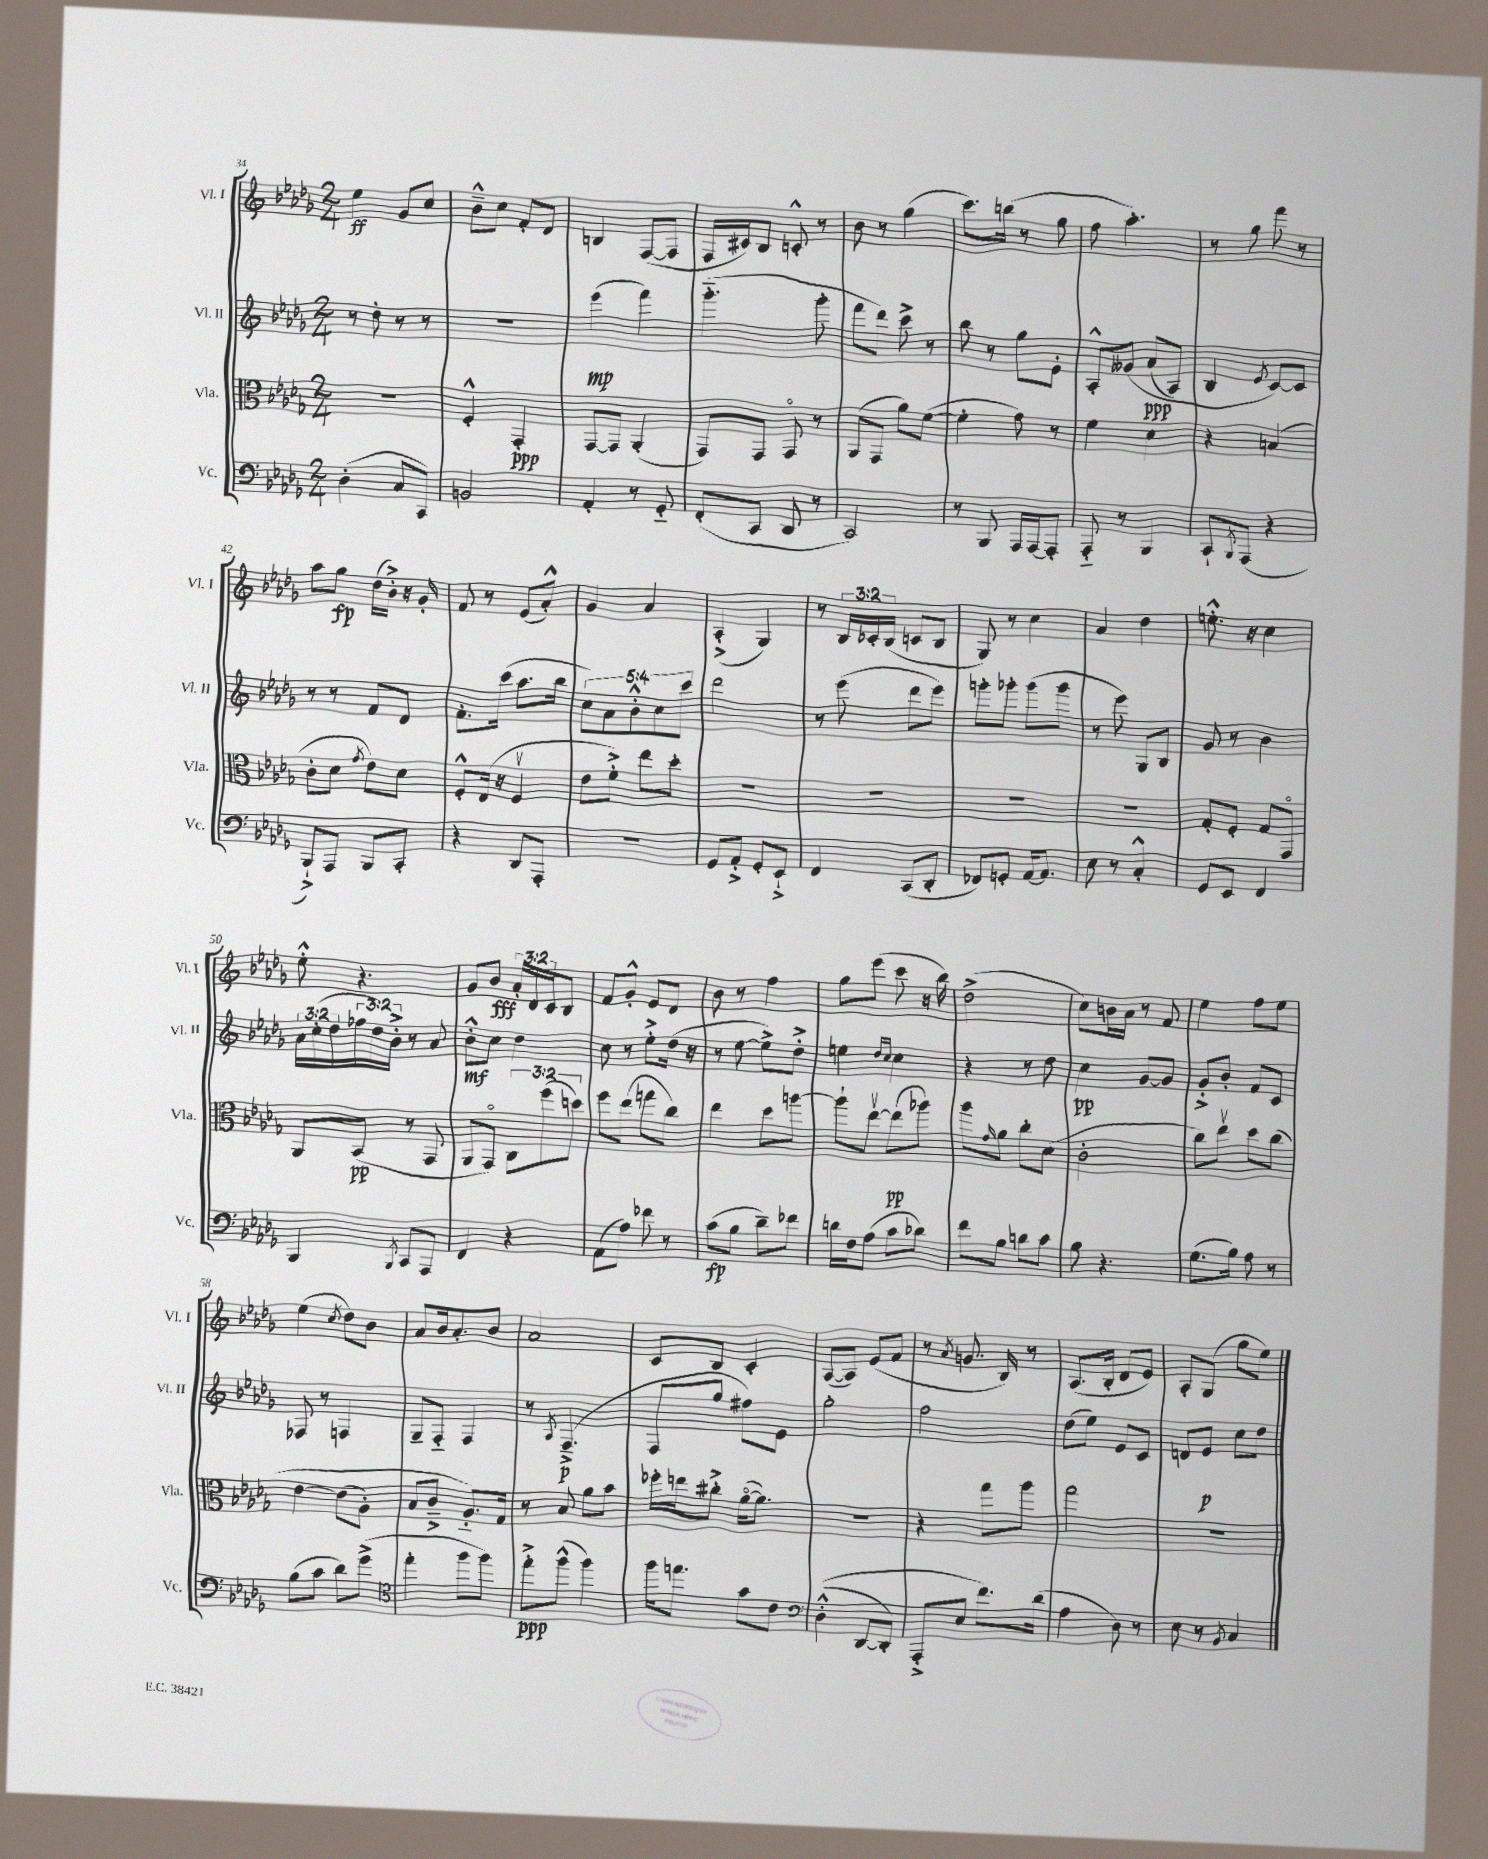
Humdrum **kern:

**kern	**kern	**kern	**kern
*staff4	*staff3	*staff2	*staff1
*clefF4	*clefC3	*clefG2	*clefG2
*k[b-e-a-d-g-]	*k[b-e-a-d-g-]	*k[b-e-a-d-g-]	*k[b-e-a-d-g-]
*M2/4	*M2/4	*M2/4	*M2/4
(4D-'	2r	8r	4ee-
.	.	8dd-'	.
8C	.	8r	8g-
8CC)	.	8r	8cc
=	=	=	=
2BB	4F'^^	2r	8b-~^^
.	.	.	8cc
.	4GG-'	.	8f'
.	.	.	8d-
=	=	=	=
4AA-'	[8GG-	(4eee-	4B
.	8GG-]	.	.
8r	(4AA-'	4fff)	([8F
8GG-'~	.	.	8F]
=	=	=	=
(8FF'	8GG-)	(4.ggg-'~	16F
.	.	.	16c#)
8CC	8GG-	.	8B-
8DD-	8GG-o	.	8c'^^
8r	8r	8ggg-'	8r
=	=	=	=
2CC)	(8AA-	8fff	8b-
.	8GG-	8ddd-)	8r
.	8a-)	8ccc^	(4gg-
.	([8f	8r	.
=	=	=	=
8r	4f']	8bb-	8.ccc)
8BBB-	.	8r	.
.	.	.	(16bb
16AAA-	8g-)	8gg-	8r
[16AAA-	.	.	.
8AAA-']	8r	8e-'	8gg-
=	=	=	=
8AAA-'~	4f	8A-'^^	8ff
8r	.	&(8g--	4.aa-')
4BBB-	4d-	(8a-	.
.	.	8A-)	.
=	=	=	=
8CC`	4r	4B-	8r
8qBBB-	.	.	.
(8AAA-	.	.	8gg-
.	.	8qe-	.
4r	(4B	[8c&)	8fff
.	.	8c]	8r
=	=	=	=
8BBB-`^)	8c'	8r	8aa-
8AAA-	8d-	8r	8gg-
.	8qg-	.	.
8BBB-	8e-)	8f	(16dd-
.	.	.	16b-'^)
8CC'	8d-	8d-	16r
.	.	.	16g-'
=	=	=	=
4r	8F'^^	8.f'	8f
.	(16E-	.	8r
.	16r	(16ccc	.
8DD-	4Fv	8.aa-	(8e-
8AAA-'	.	.	8a-'^^)
.	.	16bb-	.
=	=	=	=
2r	8e-	10cc)	4g-
.	.	10a-	.
.	8f'^)	.	.
.	.	10b-'^^	.
.	8ee-	.	4a-
.	.	10cc	.
.	8dd-'	.	.
.	.	10ccc	.
=	=	=	=
8GG-	2r	2ddd-	(4A-'^
8AA-'^	.	.	.
8GG-'	.	.	4G-)
8EE-`^	.	.	.
=	=	=	=
4FF	2r	8r	8r
.	.	(8eee-	24B-
.	.	.	24c-'
.	.	.	(24B-
(8CC	.	8ddd-	8c
8DD-'	.	8eee-)	8B-
=	=	=	=
8FF-)	2r	8ggg'	8G-)
8GG'	.	8ggg-'	8r
[16AA-	.	(8ggg-	4cc
8.AA-]	.	.	.
.	.	8ggg-	.
=	=	=	=
8E-	2r	8r	4a-
8r	.	8eee-)	.
4C'^^	.	8G-	4dd-
.	.	8B-	.
=	=	=	=
8GG-	8G-'	8g-	8.ee'^^
8EE-	8F'	8r	.
.	.	.	16r
4FF	8G-	4b-	4cc
.	8GG-o	.	.
=	=	=	=
4BBB-	8AA-	24a-	8ee-'^^
.	.	(24cc'	.
.	.	24dd-	.
.	(8BB-	24ff-	4.r
.	.	24dd-)	.
.	.	24b-'^	.
8qBBB-	.	.	.
8CC	8r	8r	.
8AAA-	8GG-	8a-	.
=	=	=	=
4FF	8AA-	8b-'^^	8g-
.	8GG-o)	8cc	8b-
4r	12C	4dd-	24a-'
.	.	.	24d-
.	(12ff	.	24c
.	.	.	8B-
.	12dd)	.	.
=	=	=	=
(8AA-	8ff	8cc	8f
8A-)	(8ee-	8r	8g-'^^
8f-	8gg	8ee-'^	8e-
8r	8cc)	(16dd-	8d-
.	.	16r	.
=	=	=	=
(8c	4ee-	8r	8b-
8B-	.	[8ee-	8r
8d-~)	8dd-	8ee-^])	4ff
8f-	[8aa	8dd-'^	.
=	=	=	=
16d	8aa`]	4ee	8gg-
16F	.	.	.
(8A-	[8ee-v	.	(8eee-
.	.	16qqdd-	.
.	.	16qqcc	.
8c	(8ee-]	4cc	8ccc
8d-)	8aa-)	.	16r
.	.	.	16bb-)
=	=	=	=
8f	8aa-	4r	(2dd-^
.	16qqg-	.	.
8B-	8a-	.	.
8d	8cc'	8r	.
8c	(8d-	8dd-	.
=	=	=	=
8B-	2c'	4cc	8cc)
4.r	.	.	16b
.	.	.	16a-
.	.	[8g-	8r
.	.	8g-]	8f
=	=	=	=
(8.G-	8cc)	8g-'^	4ee-
.	8ee-v	8b-'	.
16B-)	.	.	.
8A-	8dd-	8f	8ff
8r	&(8cc	8c	8ee-
=	=	=	=
(8B-	[4e-	8F-	(4ee-
8c	.	8r	.
.	.	.	8qcc
8d-)	(8e-]	4F	8dd-)
(8g-^	8A-')	.	8b-
=	=	=	=
*clefC4	*	*	*
4ee-'	8B-	8G-~	8a-
.	8c~^	8F'~	16b-
.	.	.	8.a-'
8ff	8.A-'~&)	4F	.
8ff)	.	.	8b-
.	16G-	.	.
=	=	=	=
8ee-'^	8r	8r	2a-
.	.	8qA-	.
(8ff^^	8B-	(4.F~^	.
4ff)	8a-	.	.
.	8b-	.	.
=	=	=	=
16ff	16ff-'	8F	8c
8.ee	16ee	.	.
.	8cc#'^	8gg-	8B-
8g-	([16a-o	8ff#)	4c'
.	8.a-])	.	.
8c	.	8e-	.
=	=	=	=
*clefF4	*	*	*
&((4D-'^^	2r	2gg-'	([8A-
.	.	.	8A-])
[8DD-	.	.	(8e-
8DD-'])	.	.	8f
=	=	=	=
8AAA-'^	4r	2ff	8r
.	.	.	8qa-
8E-	.	.	8.g
8.f&)	8gg-	.	.
.	.	.	16B-)
.	8aa-	.	8r
(16d-	.	.	.
=	=	=	=
4A-	2gg-	(8dd-	(8.A-
.	.	8ee-)	.
.	.	.	16B-'
8D-)	.	8e-	8d-
8r	.	8c	8e-)
=	=	=	=
8E-	2r	8d	8A-'
8r	.	8e-	(8G-
8qBB-	.	.	.
4C	.	8cc	8gg-
.	.	8dd-	8ee-)
==	==	==	==
*-	*-	*-	*-
